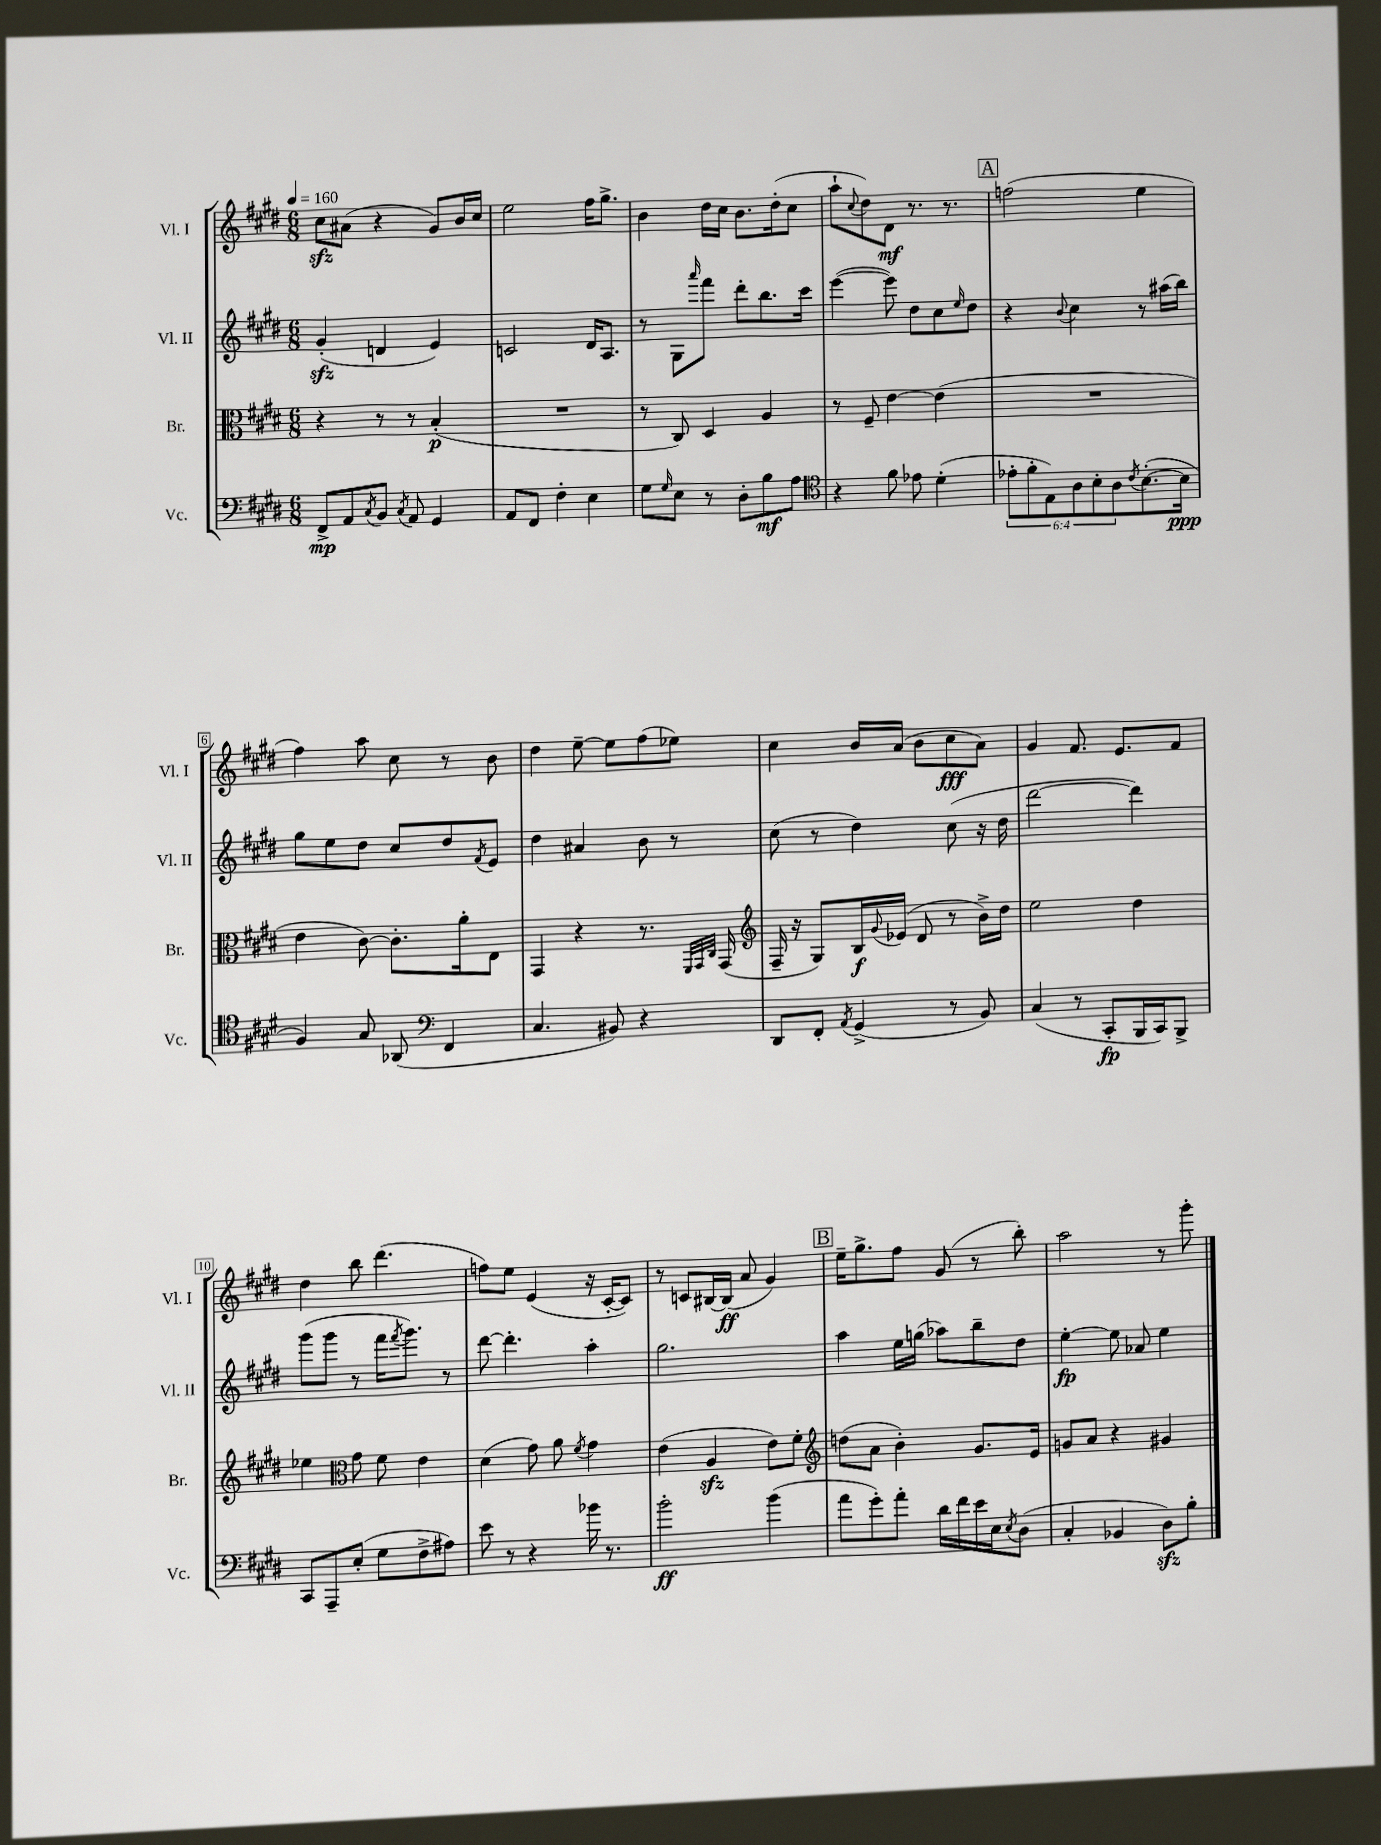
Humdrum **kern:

**kern	**dynam	**kern	**dynam	**kern	**dynam	**kern	**dynam
*part4	*part4	*part3	*part3	*part2	*part2	*part1	*part1
*staff4	*staff4	*staff3	*staff3	*staff2	*staff2	*staff1	*staff1
*I"Vc.	*	*I"Br.	*	*I"Vl. II	*	*I"Vl. I	*
*I'Vc.	*	*I'Br.	*	*I'Vl. II	*	*I'Vl. I	*
*clefF4	*	*clefC3	*	*clefG2	*	*clefG2	*
*k[f#c#g#d#]	*	*k[f#c#g#d#]	*	*k[f#c#g#d#]	*	*k[f#c#g#d#]	*
*M6/8	*	*M6/8	*	*M6/8	*	*M6/8	*
*MM160	*	*MM160	*	*MM160	*	*MM160	*
=1	=1	=1	=1	=1	=1	=1	=1
8FF#^/L	mp	4r	.	(4g#zz'/	.	8cc#zz\L	.
8AA/	.	.	.	.	.	(8a#X\J	.
8qC#/	.	.	.	.	.	.	.
8BB/J	.	8r	.	4dn/	.	4r	.
8qC#/	.	.	.	.	.	.	.
8AA/	.	8r	.	.	.	.	.
4GG#/	.	(4B'/	p	4e/)	.	8g#/L)	.
.	.	.	.	.	.	16b/L	.
.	.	.	.	.	.	16cc#/JJ	.
=2	=2	=2	=2	=2	=2	=2	=2
8AA/L	.	2.r	.	2cn/	.	2ee\	.
8FF#/J	.	.	.	.	.	.	.
4F#'\	.	.	.	.	.	.	.
4E\	.	.	.	16d#/KL	.	16ff#\KL	.
.	.	.	.	8.A/J	.	8.gg#^\J	.
=3	=3	=3	=3	=3	=3	=3	=3
8G#\L	.	8r	.	8r	.	4b\	.
16qqG#/	.	.	.	.	.	.	.
8E\J	.	8C#/)	.	8G#\L	.	.	.
.	.	.	.	16qqaaa/	.	.	.
8r	.	4D#/	.	8fff#\J	.	16dd#\LL	.
.	.	.	.	.	.	16cc#\JJ	.
8D#'\L	.	.	.	8ddd#'\L	.	8.b\L	.
8B\	mf	4A/	.	8.bb\	.	.	.
.	.	.	.	.	.	(16dd#'\k	.
8A\J	.	.	.	.	.	8cc#\J	.
.	.	.	.	16ccc#\Jk	.	.	.
=4	=4	=4	=4	=4	=4	=4	=4
*clefC4	*	*	*	*	*	*	*
4r	.	8r	.	([4eee\	.	8aa`\L	.
.	.	.	.	.	.	8qqcc#/	.
.	.	8F#~/	.	.	.	8dd#\)	.
8f#\	.	[4e\	.	8eee\])	.	8d#\J	mf
8e-X\	.	.	.	8dd#\L	.	8.r	.
(4d#'\	.	(4e\]	.	8cc#\	.	.	.
.	.	.	.	.	.	8.r	.
.	.	.	.	16qqee/	.	.	.
.	.	.	.	8dd#\J	.	.	.
!!LO:REH:place=s1:t=A
=5	=5	=5	=5	=5	=5	=5	=5
12e-X'\L	.	2.r	.	4r	.	(2ffn\	.
12f#'\	.	.	.	.	.	.	.
12E\)	.	.	.	.	.	.	.
.	.	.	.	8qqb/	.	.	.
12A\	.	.	.	4cc#\	.	.	.
12B'\	.	.	.	.	.	.	.
12A\	.	.	.	.	.	.	.
8qc#/	.	.	.	.	.	.	.
([8.B'\	.	.	.	8r	.	4ee\	.
.	.	.	.	(16aa#X\LL	.	.	.
16B\Jk]	ppp	.	.	16bb\JJ)	.	.	.
!!LO:LB:g=z
=6	=6	=6	=6	=6	=6	=6	=6
4F#/)	.	4e\	.	8gg#\L	.	4ff#\)	.
.	.	.	.	8ee\	.	.	.
8G#/	.	[8c#\)	.	8dd#\J	.	8aa\	.
(8AA-X/	.	8.c#'\L]	.	8cc#/L	.	8cc#\	.
*clefF4	*	*	*	*	*	*	*
4FF#/	.	.	.	8dd#/	.	8r	.
.	.	16a'\k	.	.	.	.	.
.	.	.	.	8qf#/	.	.	.
.	.	8E\J	.	8e/J	.	8b\	.
=7	=7	=7	=7	=7	=7	=7	=7
4.C#/	.	4GG#/	.	4dd#\	.	4dd#\	.
.	.	4r	.	4a#X/	.	[8ee~\	.
8BB#X/)	.	.	.	.	.	8ee\L]	.
4r	.	8.r	.	8b\	.	(8ff#\	.
.	.	.	.	8r	.	8ee-X\J)	.
.	.	32qqFF#/LLL	.	.	.	.	.
.	.	32qqGG#/	.	.	.	.	.
.	.	32qqC#/JJJ	.	.	.	.	.
.	.	(16GG#/	.	.	.	.	.
=8	=8	=8	=8	=8	=8	=8	=8
*	*	*clefG2	*	*	*	*	*
8DD#/L	.	16F#~/	.	(8cc#\	.	4cc#\	.
.	.	16r	.	.	.	.	.
8FF#'/J	.	8G#/L)	.	8r	.	.	.
8qAA/	.	.	.	.	.	.	.
(4GG#^/	.	16B/L	f	4dd#\)	.	16b/LL	.
.	.	8qqg#/	.	.	.	.	.
.	.	(16e-X/JJ	.	.	.	(16a/JJ	.
.	.	8d#/	.	.	.	8b\L	.
8r	.	8r	.	(8cc#\	.	8cc#\	fff
8BB/)	.	16b^\LL)	.	16r	.	8a\J)	.
.	.	16dd#\JJ	.	16dd#\	.	.	.
=9	=9	=9	=9	=9	=9	=9	=9
(4C#/	.	2ee\	.	[2ddd#\	.	4g#/	.
8r	.	.	.	.	.	8.f#/	.
8CC#'/L	fp	.	.	.	.	.	.
.	.	.	.	.	.	8.e/L	.
16BBB/L	.	4dd#\	.	4ddd#\])	.	.	.
16CC#/J)	.	.	.	.	.	.	.
8BBB^/J	.	.	.	.	.	8f#/J	.
!!LO:LB:g=z
=10	=10	=10	=10	=10	=10	=10	=10
8CC#/L	.	4ee-X\	.	(8ggg#\L	.	4dd#\	.
8AAA~/	.	.	.	8ggg#\J	.	.	.
*	*	*clefC3	*	*	*	*	*
(8E'/J	.	8g#\	.	8r	.	8bb\	.
8G#\L	.	8f#\	.	16fff#\KL	.	(4.ddd#\	.
.	.	.	.	8qfff#/	.	.	.
.	.	.	.	8.ggg#\J)	.	.	.
8F#^\	.	4e\	.	.	.	.	.
8A#X\J)	.	.	.	8r	.	.	.
=11	=11	=11	=11	=11	=11	=11	=11
8e\	.	(4d#\	.	[8ddd#\	.	8ffn\L)	.
8r	.	.	.	4.ddd#'\]	.	8ee\J	.
4r	.	8g#\)	.	.	.	(4e/	.
.	.	8a\	.	.	.	.	.
.	.	8qf#/	.	.	.	.	.
16b-X\	.	4g#\	.	4aa'\	.	16r	.
8.r	.	.	.	.	.	[16c#'/KL	.
.	.	.	.	.	.	8c#/J])	.
=12	=12	=12	=12	=12	=12	=12	=12
2b'\	ff	(4e\	.	2.gg#\	.	8r	.
.	.	.	.	.	.	8cn/L	.
.	.	4Azz/	.	.	.	[16B#X/L	.
.	.	.	.	.	.	(16B#/JJ]	ff
.	.	.	.	.	.	8a/	.
(4b\	.	8e\L)	.	.	.	4g#/)	.
.	.	8f#'\J	.	.	.	.	.
!!LO:REH:place=s1:t=B
=13	=13	=13	=13	=13	=13	=13	=13
*	*	*clefG2	*	*	*	*	*
8a\L	.	(8ddn\L	.	4aa\	.	16ee~\KL	.
.	.	.	.	.	.	8.gg#^\	.
8g#'\)	.	8a\J	.	.	.	.	.
8a'\J	.	4b'\)	.	16ee\LL	.	8ff#\J	.
.	.	.	.	(16ggn\JJ	.	.	.
16d#\LL	.	.	.	8aa-X\L)	.	(8g#/	.
16f#\	.	.	.	.	.	.	.
16e\	.	8.g#/L	.	8bb~\	.	8r	.
16E\J	.	.	.	.	.	.	.
8qE/	.	.	.	.	.	.	.
(8D#\J	.	.	.	8dd#\J	.	8bb'\)	.
.	.	16e/Jk	.	.	.	.	.
=14	=14	=14	=14	=14	=14	=14	=14
4C#'/	.	8gn/L	.	[4ee'\	fp	2aa\	.
.	.	8a/J	.	.	.	.	.
4BB-X/	.	4r	.	8ee\]	.	.	.
.	.	.	.	8a-X/	.	.	.
8D#zz\L)	.	4g#X/	.	4ee\	.	8r	.
8B'\J	.	.	.	.	.	8ggg#'\	.
==	==	==	==	==	==	==	==
*-	*-	*-	*-	*-	*-	*-	*-
